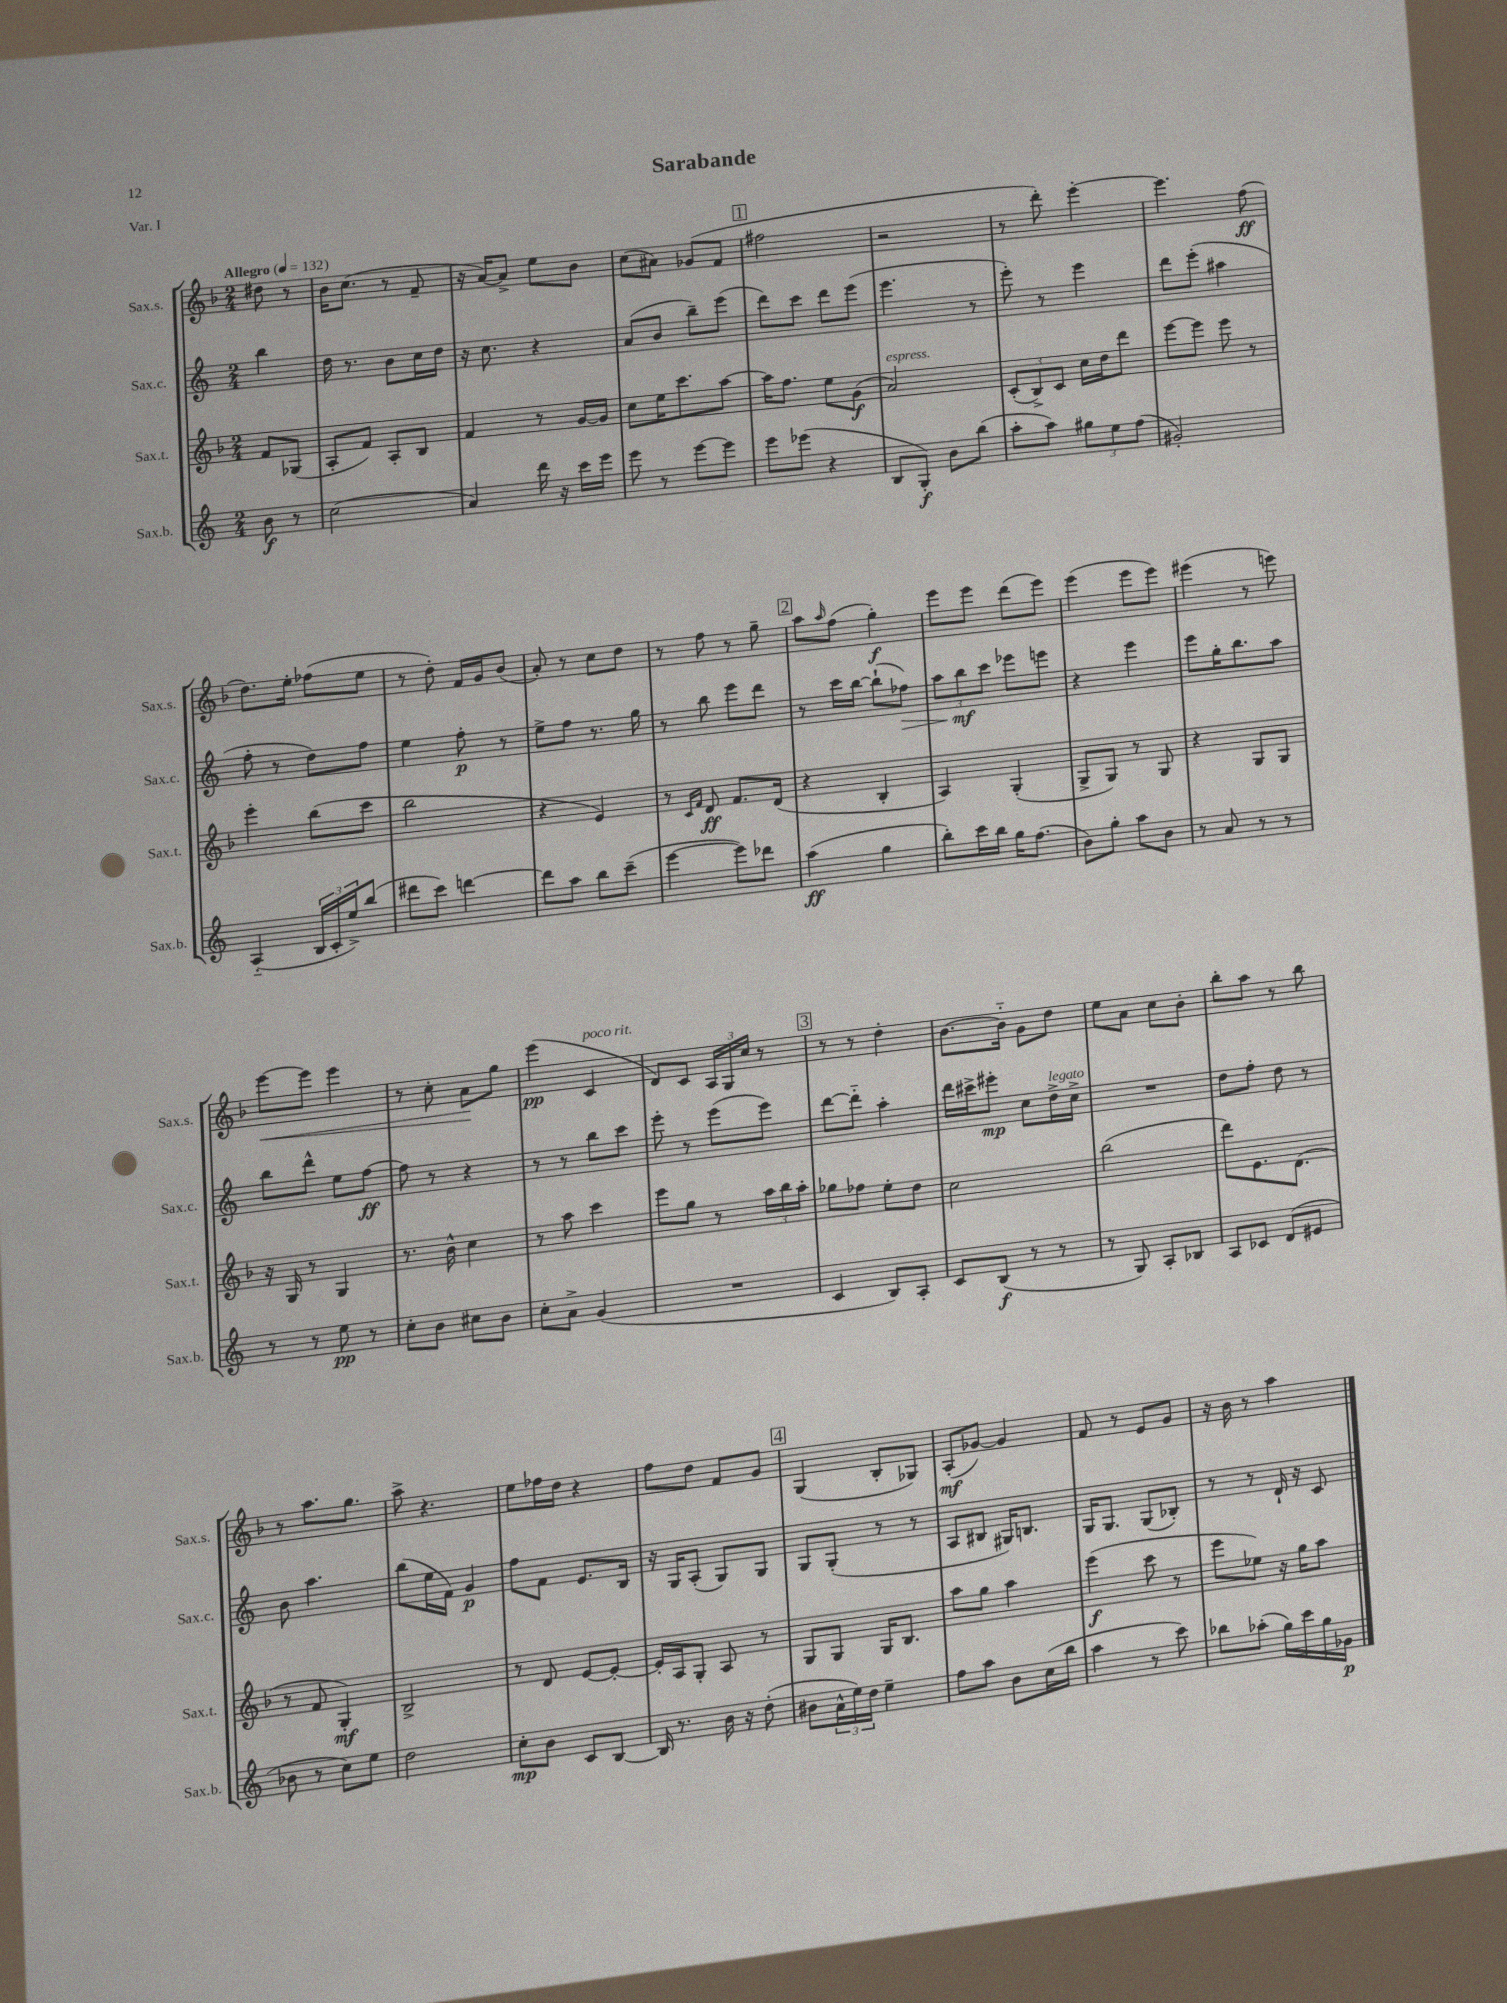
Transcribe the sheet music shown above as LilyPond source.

\header { title = "Sarabande" piece = "Var. I" }
<<
\new StaffGroup <<
\new Staff = "s0" \with { instrumentName = "Sax.s." shortInstrumentName = "Sax.s." } {
    \clef treble \key f \major \numericTimeSignature \time 2/4 \partial 4 \tempo "Allegro" 4 = 132
    dis''8 r8 |
    bes'16 c''8.( r8 f'8-- |
    r16 a'16~) a'8-> e''8 bes'8 |
    c''8( ais'8) ges'8( f'8 |
    \mark \markup { \box "1" } fis''2 |
    r2 |
    r8 d'''8-.) e'''4~-. |
    e'''4. f''8\ff( |
    d''8.) e''16-. fes''8( e''8 |
    r8 d''8-.) f'16 g'16 bes'8( |
    a'8-.) r8 c''8 d''8 |
    r8 f''8 r8 g''8-- |
    \mark \markup { \box "2" } a''8 \grace { a''16 } f''8( g''4-.\f) |
    e'''8 e'''8 d'''8( e'''8) |
    e'''4( e'''8 e'''8) |
    eis'''4( r8 e'''8) |
    e'''8~\< e'''8 e'''4 |
    r8 c''8-. a'8\! g''8 |
    e'''4\pp( c'4^\markup { \italic "poco rit." } |
    d'8) c'8 \tuplet 3/2 { a16 g16 c''16 } r8 |
    \mark \markup { \box "3" } r8 r8 d''4-. |
    bes'8.~ bes'16-_ g'8 d''8 |
    e''8 a'8 c''8 bes'8-. |
    bes''8-. a''8 r8 bes''8 |
    r8 a''8. g''8. |
    a''8-> r4. |
    e''8 fes''16 d''16 r4 |
    f''8 d''8 f'8 g'8 |
    \mark \markup { \box "4" } g4( bes8-. ges8) |
    a8-.\mf( ges'8~) ges'4 |
    f'8 r8 e'8 g'8 |
    r16 bes'16 r8 a''4 \bar "|." |
}
\new Staff = "s1" \with { instrumentName = "Sax.c." shortInstrumentName = "Sax.c." } {
    \clef treble \key c \major \numericTimeSignature \time 2/4 \partial 4
    b''4 |
    d''16 r8. b'8 c''16 d''16 |
    r16 c''8. r4 |
    a'8( b'8 b''8--) e'''8( |
    \mark \markup { \box "1" } d'''8) c'''8 d'''8 e'''8( |
    e'''4. r8 |
    e'''8-.) r8 e'''4 |
    d'''8 e'''8-.( ais''4 |
    f''8-. r8 d''8) f''8 |
    e''4 f''8-.\p r8 |
    e''8-> f''8 r8. g''16 |
    r8 b''8 e'''8 d'''8 |
    \mark \markup { \box "2" } r8 c'''16 b''16~ b''8-!( fes''8\>) |
    \tuplet 3/2 { a''8 b''8\mf\! c'''8 } ees'''8 e'''8 |
    r4 e'''4 |
    e'''8 g''16-. b''8. a''8 |
    b''8 d'''8-^ e''8 f''8~\ff |
    f''8 r8 r4 |
    r8 r8 b''8 c'''8 |
    e'''8-. r8 e'''8( e'''8) |
    \mark \markup { \box "3" } d'''8~ d'''8-_ a''4-. |
    d'''16 cis'''16-> eis'''8-.\mp c''8 d''16->^\markup { \italic "legato" } c''16-> |
    R2 |
    d''8 f''8-. d''8 r8 |
    b'8 a''4. |
    b''8( e''16 f'16) g'4\p |
    f''8 f'8 e'8. b16 |
    r16 g16 a8-.( g8) g8 |
    \mark \markup { \box "4" } g8 g8-.( r8 r8 |
    a8 bis8 gis16) b8. |
    g16 g8. g8( bes8-.) |
    r8 r8 d'16-! r16 c'8 \bar "|." |
}
\new Staff = "s2" \with { instrumentName = "Sax.t." shortInstrumentName = "Sax.t." } {
    \clef treble \key f \major \numericTimeSignature \time 2/4 \partial 4
    f'8 ges8( |
    a8-. f'8) a8-. bes8 |
    f'4 r8 g'16~ g'16 |
    c''8 e''16 c'''8. a''8~ |
    \mark \markup { \box "1" } a''16 f''8. e''8 g'8\f( |
    a'2^\markup { \italic "espress." }) |
    \tuplet 3/2 { c'8-.( bes8->) c'8 } c''16 d''16 d'''8 |
    e'''8~ e'''8 e'''8 r8 |
    e'''4-. bes''8( c'''8 |
    bes''2 |
    r4 e'4) |
    r8 \grace { c'16 f'16 } d'8\ff f'8. d'16( |
    \mark \markup { \box "2" } r4 bes4-. |
    a4) g4-.( |
    g8-> g8) r8 g8 |
    r4 g8 g8 |
    r16 g16 r8 g4 |
    r8. bes'16-^ c''4 |
    r8 a''8 c'''4 |
    e'''8 g''8 r8 \tuplet 3/2 { a''16 bes''16 a''16-. } |
    \mark \markup { \box "3" } ges''8 fes''8 e''8-. d''8 |
    c''2 |
    bes''2( |
    d'''8) e'8. d'8.( |
    r8 f'8 g4-.\mf) |
    bes2-> |
    r8 d'8 e'8~ e'8~-. |
    e'16-. a16 g8-. a8 r8 |
    \mark \markup { \box "4" } g8 g8 g16 bes8. |
    a''8 g''8 a''4 |
    e'''4\f( c'''8 r8 |
    e'''8 ees''8) r16 g''16 a''8 \bar "|." |
}
\new Staff = "s3" \with { instrumentName = "Sax.b." shortInstrumentName = "Sax.b." } {
    \clef treble \key c \major \numericTimeSignature \time 2/4 \partial 4
    b'8\f r8 |
    c''2( |
    a'4) d'''16 r16 c'''16 e'''16 |
    e'''8 r8 e'''8~ e'''8 |
    \mark \markup { \box "1" } e'''8 ees'''8( r4 |
    b8 g8-.\f) b'8 b''8( |
    a''8-. a''8) \tuplet 3/2 { gis''8 e''8 f''8( } |
    gis'2-.) |
    a4-_( \tuplet 3/2 { b16 c'16-. e''16->) } b''8( |
    dis'''8 c'''8) d'''4~ |
    d'''8 a''8 b''8 c'''8--( |
    e'''4~ e'''8) des'''8 |
    \mark \markup { \box "2" } a''4\ff( g''4 |
    b''8-.) c'''16 b''16 g''16 f''8.( |
    b'8) g''8-. a''8 b'8 |
    r8 a'8 r8 r8 |
    r8 r8 e''8\pp r8 |
    c''8-. b'8 cis''8 b'8 |
    c''8-. a'8-> g'4( |
    R2 |
    \mark \markup { \box "3" } c'4 b8) a8-. |
    c'8 b8\f( r8 r8 |
    r8 g8) a8-. bes8 |
    a8 ces'8 d'8( eis'8 |
    bes'8 r8 c''8) e''8 |
    d''2 |
    c''8-.\mp b'8 c'8 b8~ |
    b16 r8. b'16 r16 d''8-.( |
    \mark \markup { \box "4" } bis'8 \tuplet 3/2 { a'16-^ e''16) d''16 } e''4-- |
    f''8 a''8 b'8 c''16( b''16 |
    a''4 r8 c'''8) |
    bes''8 aes''8-.( g''16) c'''16 g''16 ges'16\p \bar "|." |
}
>>
>>
\layout { \context { \Score \remove "Bar_number_engraver" } }
